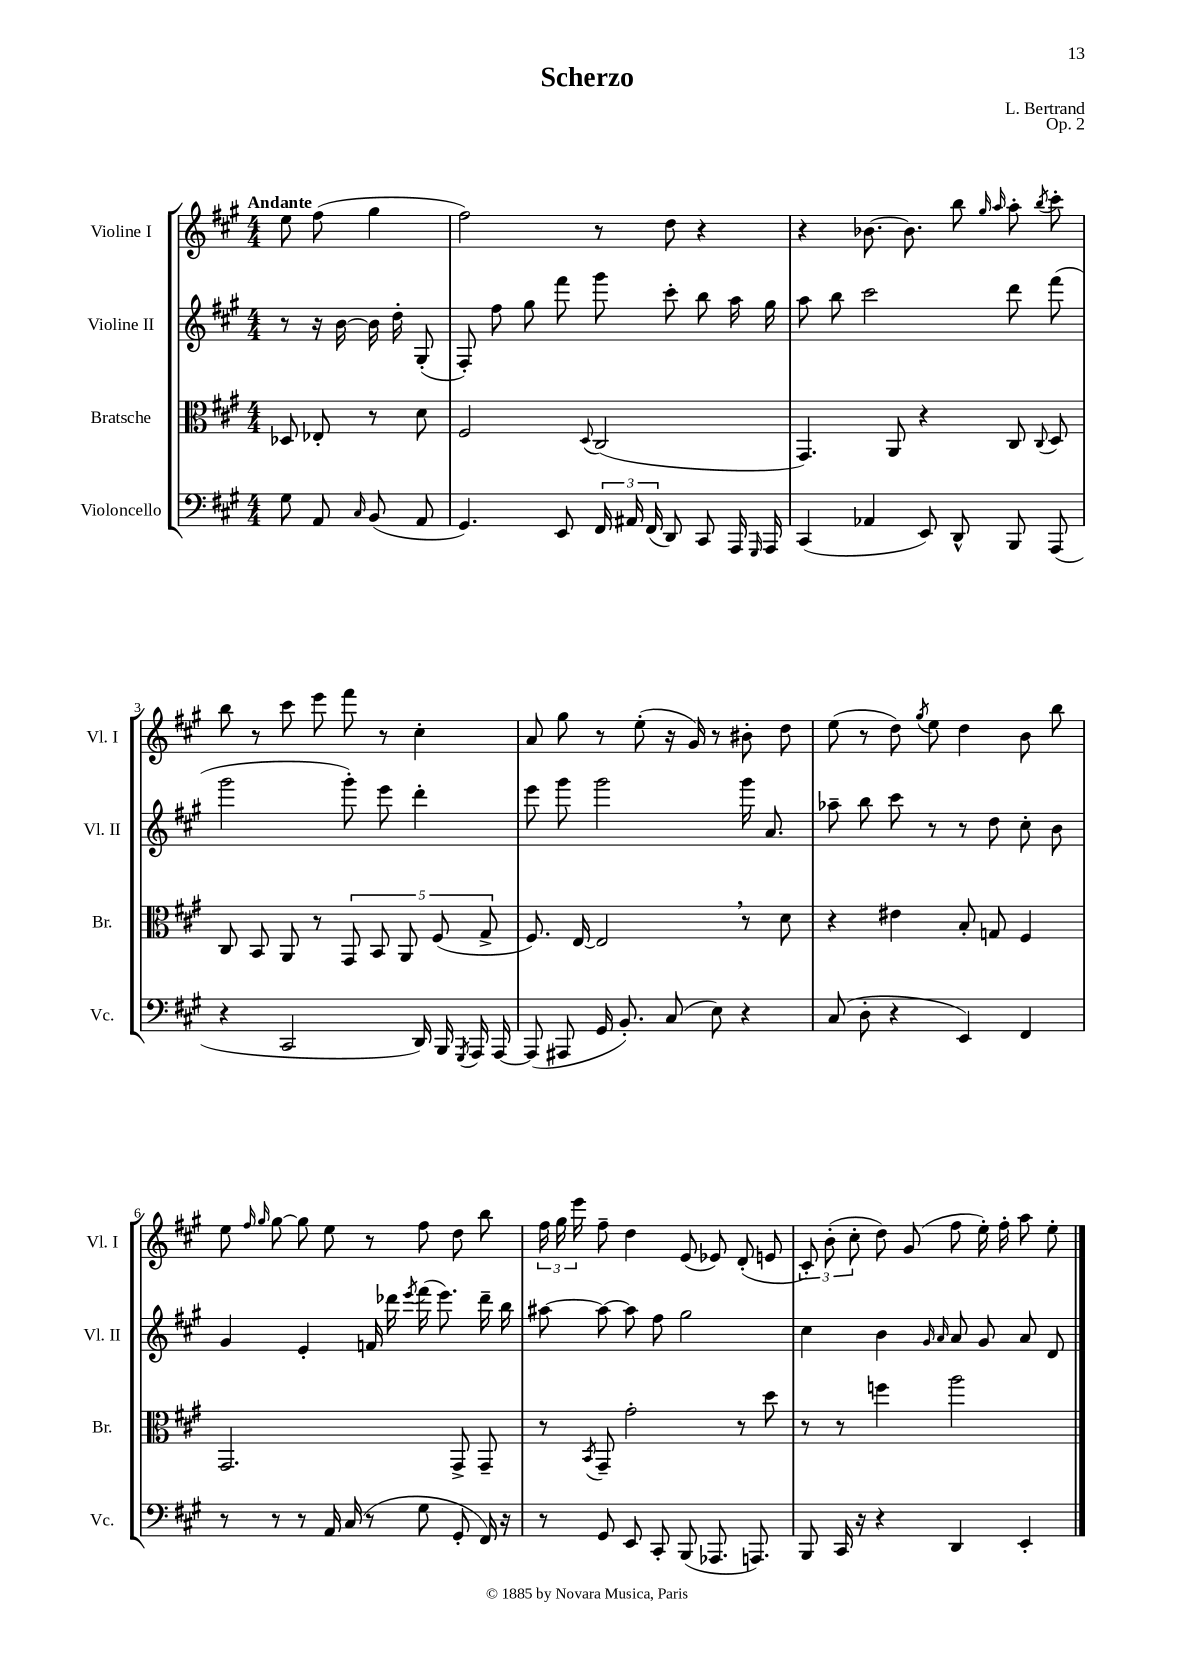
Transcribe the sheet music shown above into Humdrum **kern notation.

**kern	**kern	**kern	**kern
*staff4	*staff3	*staff2	*staff1
*clefF4	*clefC3	*clefG2	*clefG2
*k[f#c#g#]	*k[f#c#g#]	*k[f#c#g#]	*k[f#c#g#]
*M4/4	*M4/4	*M4/4	*M4/4
8G#	8D-	8r	8ee
8AA	8E-'	16r	(8ff#
.	.	[16b	.
16qqC#	.	.	.
(8BB	8r	16b]	4gg#
.	.	16dd'	.
8AA	8d	(8G#'	.
=	=	=	=
4.GG#)	2F#	8F#')	2ff#)
.	.	8ff#	.
.	.	8gg#	.
8EE	.	8fff#	.
.	8qqD	.	.
24FF#	(2C#	8ggg#	8r
24AA#	.	.	.
(24FF#	.	.	.
8DD)	.	8ccc#'	8dd
8CC#	.	8bb	4r
16AAA	.	16aa	.
16qqGGG#	.	.	.
16AAA	.	16gg#	.
=	=	=	=
(4CC#	4.GG#)	8aa	4r
.	.	8bb	.
4AA-	.	2ccc#	[8.b-
.	8AA	.	.
.	.	.	8.b-]
8EE)	4r	.	.
8DD^^	.	.	8bb
.	.	.	16qqgg#
.	.	.	16qqaa
8BBB	8C#	8ddd	8aa'
.	8qqC#	.	8qbb
(8AAA	8D	(8fff#	8ccc#'
=	=	=	=
4r	8C#	2ggg#	8bb
.	8BB	.	8r
2CC#	8AA	.	8ccc#
.	8r	.	8eee
.	10GG#	8ggg#')	8fff#
.	10BB	.	.
.	.	8eee	8r
.	10AA	.	.
16DD)	.	4ddd'	4cc#'
.	(10F#	.	.
16BBB	.	.	.
8qGGG#	.	.	.
16AAA	.	.	.
.	10G#^	.	.
[16AAA	.	.	.
=	=	=	=
(8AAA]	8.F#)	8eee	8a
8AAA#	.	8ggg#	8gg#
.	[16E	.	.
16GG#	2E]	2ggg#	8r
8.BB')	.	.	.
.	.	.	(8ee'
(8C#	.	.	16r
.	.	.	16g#)
8E)	.	.	8r
4r	8r	16ggg#	8b#'
.	.	8.a	.
.	8d	.	8dd
=	=	=	=
(8C#	4r	8aa-~	(8ee
8D'	.	8bb	8r
4r	4e#	8ccc#	8dd)
.	.	.	8qgg#
.	.	8r	8ee
4EE)	8B'	8r	4dd
.	8G	8dd	.
4FF#	4F#	8cc#'	8b
.	.	8b	8bb
=	=	=	=
8r	2.GG#	4g#	8ee
.	.	.	16qqff#
.	.	.	16qqgg#
8r	.	.	[8gg#
8r	.	4e'	8gg#]
16AA	.	.	8ee
(16C#	.	.	.
8r	.	16f	8r
.	.	16ddd-	.
.	.	8qeee	.
8G#	.	(16fff#	8ff#
.	.	8.eee)	.
8GG#'	8GG#^	.	8dd
16FF#)	8GG#~	16ddd-~	8bb
16r	.	16bb	.
=	=	=	=
8r	8r	[8aa#	24ff#
.	.	.	24gg#
.	.	.	24eee
.	8qBB	.	.
8GG#	8GG#~	8aa#_	8ff#~
8EE	2g#'	8aa#]	4dd
8CC#'	.	8ff#	.
(8BBB	.	2gg#	(8e
8.AAA-	.	.	8e-)
.	8r	.	(8d'
8.AAA)	.	.	.
.	8dd	.	8e
=	=	=	=
8BBB	8r	4cc#	12c#')
.	.	.	(12b'
16CC#	8r	.	.
.	.	.	12cc#'
16r	.	.	.
4r	4ff	4b	8dd)
.	.	.	(8g#
.	.	16qqg#	.
.	.	16qqa	.
4DD	2aa	8a	8ff#
.	.	8g#	16ee')
.	.	.	16ff#'
4EE'	.	8a	8aa
.	.	8d	8ee'
==	==	==	==
*-	*-	*-	*-
